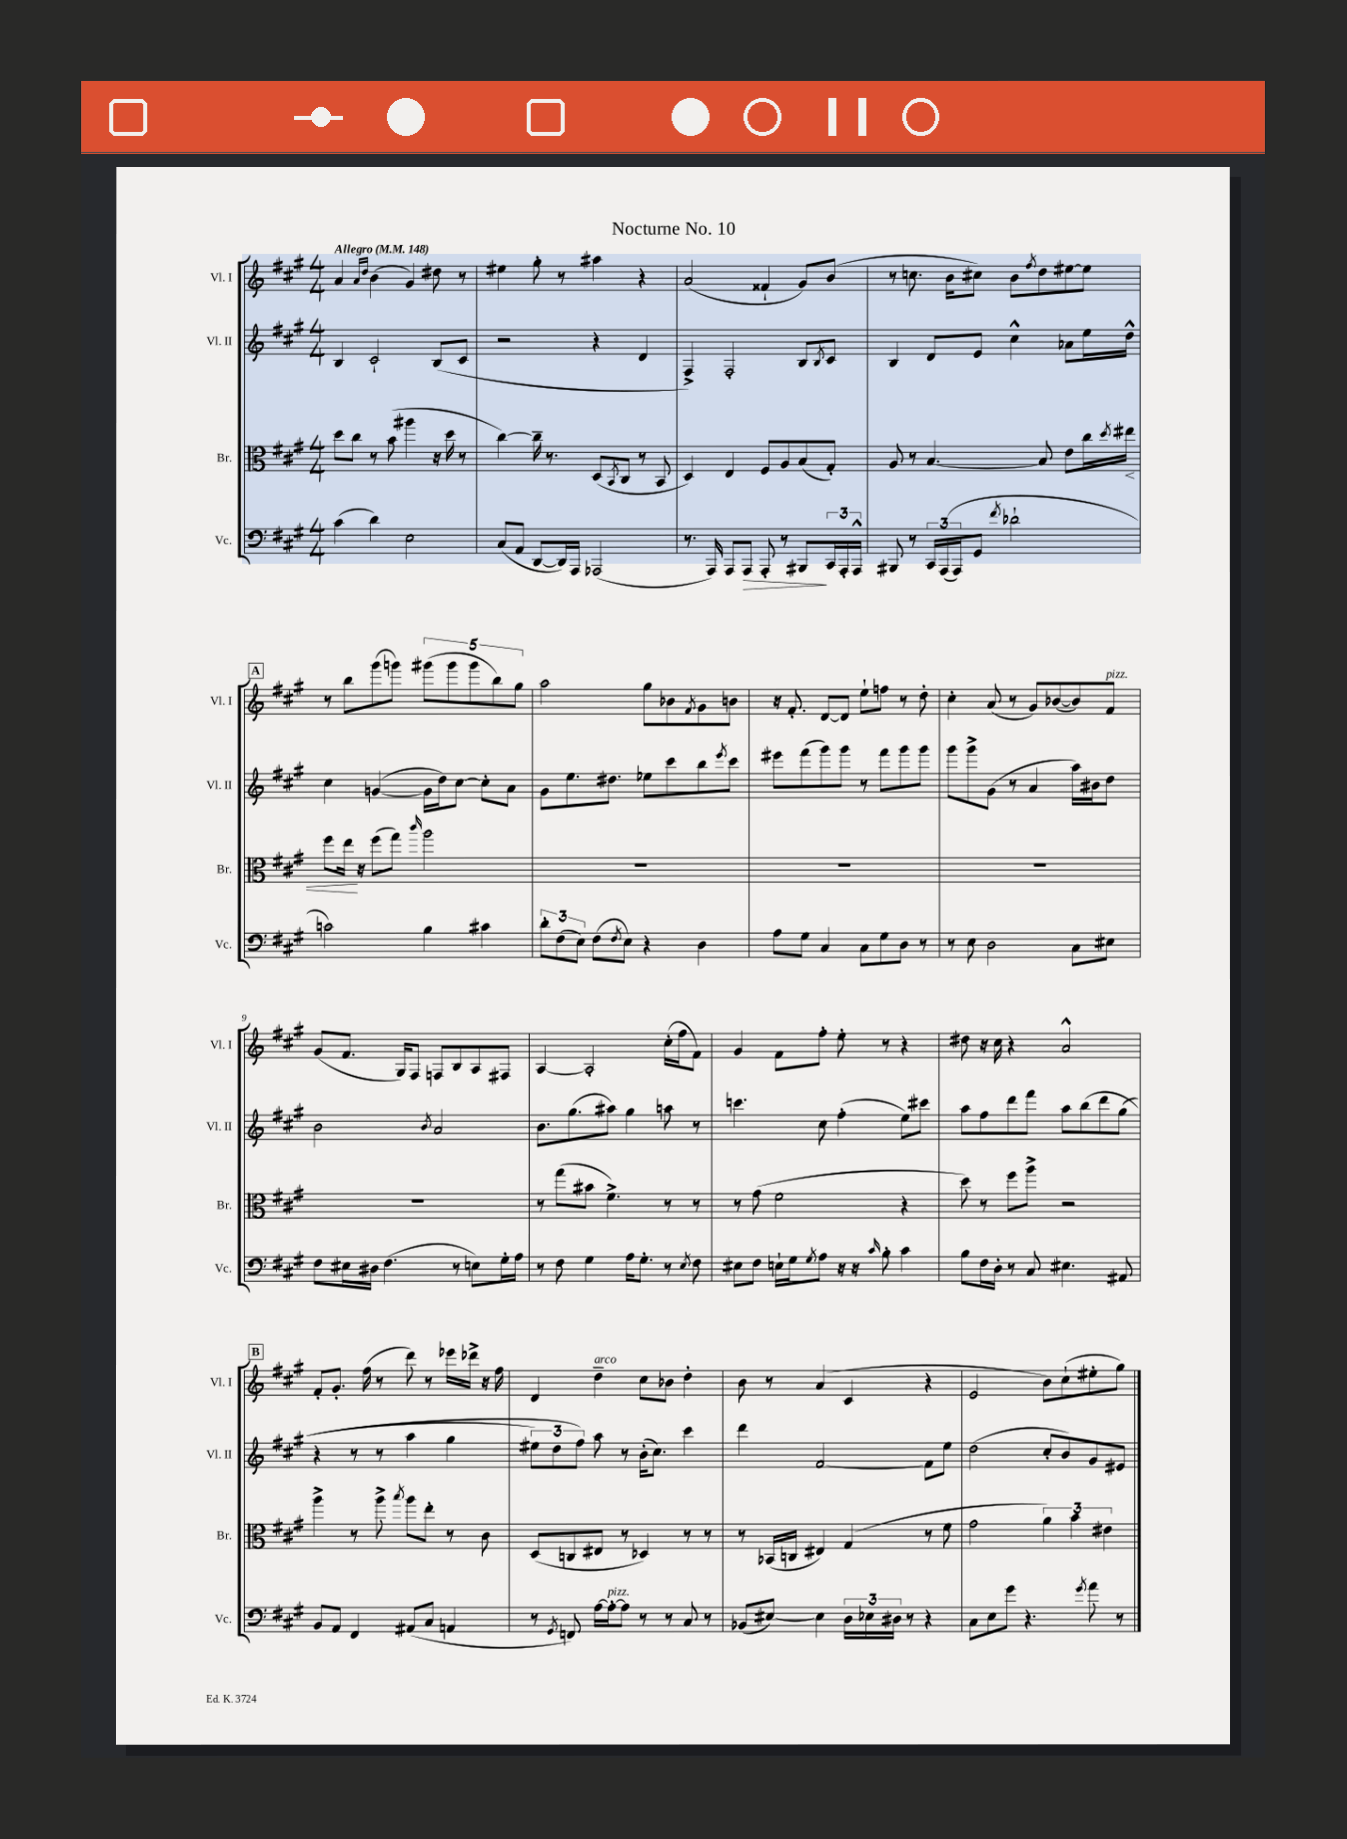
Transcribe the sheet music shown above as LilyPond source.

\header { title = "Nocturne No. 10" }
<<
\new StaffGroup <<
\new Staff = "s0" \with { instrumentName = "Vl. I" shortInstrumentName = "Vl. I" } {
    \clef treble \key a \major \numericTimeSignature \time 4/4 \tempo "Allegro" 4 = 148
    a'4 \grace { a'16 d''16 } b'4( gis'4) dis''8 r8 |
    eis''4 gis''8-. r8 ais''4 r4 |
    a'2( fisis'4-! gis'8) b'8( |
    r8 c''8. b'16 cis''8) b'8 \acciaccatura { fis''8 } d''8 eis''8~ eis''8 |
    \mark \markup { \box "A" } r8 b''8 gis'''8( g'''8) \tuplet 5/4 { gis'''8( gis'''8 gis'''8 b''8) gis''8 } |
    a''2 gis''8 bes'8 \acciaccatura { fis'8 } gis'8 b'8 |
    r16 fis'8.-. d'8~ d'8 e''8-! f''8 r8 d''8-. |
    cis''4-. a'8( r8 gis'8) bes'8~( bes'8) fis'8^\markup { \italic "pizz." } |
    gis'8( fis'8. gis16) fis8 f8 b8 a8 fis8 |
    a4~ a2-. cis''16-.( fis''16 fis'8) |
    gis'4 fis'8 fis''8-. e''8-. r8 r4 |
    dis''8 r16 cis''16 r4 a'2-^ |
    \mark \markup { \box "B" } fis'8-. gis'8.-. fis''16( r8 d'''8) r8 ees'''16 des'''16-> r16 fis''16 |
    d'4 d''4--^\markup { \italic "arco" } cis''8 bes'8 d''4-. |
    b'8 r8 a'4( cis'4 r4 |
    e'2 b'8) cis''8-!( eis''8-. gis''8) \bar "|." |
}
\new Staff = "s1" \with { instrumentName = "Vl. II" shortInstrumentName = "Vl. II" } {
    \clef treble \key a \major \numericTimeSignature \time 4/4
    b4 cis'2-! b8( cis'8 |
    r2 r4 d'4 |
    fis4->) fis2-. b8 \acciaccatura { b8 } cis'8 |
    b4 d'8 e'8 cis''4-^ aes'8 e''16 d''16-^ |
    \mark \markup { \box "A" } cis''4 g'4~( g'16 d''16) cis''8~ cis''8-. a'8 |
    gis'8 e''8. dis''8. ees''8 cis'''8 b''8 \acciaccatura { e'''8 } cis'''8 |
    eis'''8 fis'''8( gis'''8) gis'''8 r8 fis'''8 gis'''8 gis'''8 |
    gis'''8 gis'''8-> gis'8( r8 a'4 a''16) bis'16 d''8 |
    b'2 \acciaccatura { b'8 } a'2 |
    b'8. gis''8.( ais''8) gis''4 a''8 r8 |
    c'''4. cis''8 fis''4-.( e''8) cis'''8 |
    a''8 fis''8 d'''8 fis'''8 a''8 b''8\( d'''8 gis''8( |
    \mark \markup { \box "B" } r4 r8 r8 a''4 gis''4 |
    \tuplet 3/2 { eis''8) d''8 fis''8\) } a''8 r8 b'16-.( cis''8.) cis'''4 |
    d'''4 fis'2~ fis'8 e''8 |
    d''2( cis''8-. b'8) gis'8 eis'8 \bar "|." |
}
\new Staff = "s2" \with { instrumentName = "Br." shortInstrumentName = "Br." } {
    \clef alto \key a \major \numericTimeSignature \time 4/4
    d''8 cis''8 r8 b'8( ais''4 r16 d''16 r8 |
    cis''4~) cis''16-- r8. d8( \acciaccatura { b,8 } cis8 r8 b,8 |
    d4) e4 fis8 a8 b8( gis8-.) |
    a8 r8 b4.~ b8 e'8 cis''16 \acciaccatura { d''8 } eis''16\< |
    \mark \markup { \box "A" } fis''8 e''16\! r16 fis''8( gis''8) \grace { cis'''16 } a''2 |
    R1 |
    R1 |
    R1 |
    R1 |
    r8 gis''8( bis'8 fis'4.->) r8 r8 |
    r8 gis'8( fis'2 r4 |
    d''8) r8 fis''8 a''8-> r2 |
    \mark \markup { \box "B" } a''4-> r8 a''8-> \acciaccatura { b''8 } a''8 e''8-. r8 cis'8 |
    d8( c8 eis8 r8 des4) r8 r8 |
    r8 bes,16( c16 eis4) gis4( r8 fis'8 |
    gis'2 \tuplet 3/2 { a'4) b'4 eis'4 } \bar "|." |
}
\new Staff = "s3" \with { instrumentName = "Vc." shortInstrumentName = "Vc." } {
    \clef bass \key a \major \numericTimeSignature \time 4/4
    cis'4( d'4) e2 |
    cis8( a,8 d,8~ d,16) a,,16 aes,,2( |
    r8. a,,16) a,,8 a,,8\> a,,8-. r8 bis,,8\! \tuplet 3/2 { cis,16 a,,16-. a,,16-^ } |
    bis,,8 r8 \tuplet 3/2 { cis,16 a,,16(\( a,,16) } gis,8 \acciaccatura { fis'8 } des'2-! |
    \mark \markup { \box "A" } c'2\) b4 cis'4 |
    \tuplet 3/2 { d'8-. fis8( e8) } fis8( \acciaccatura { fis8 } e8) r4 d4 |
    a8 gis8 cis4 cis8 gis8 d8 r8 |
    r8 e8 d2 cis8 eis8 |
    fis8 eis16 dis16 fis4.( r8 e8) gis16-. a16 |
    r8 fis8 gis4 a16 gis8.-. r8 \acciaccatura { e8 } fis8 |
    eis8 fis8 e16-! gis16 \acciaccatura { gis8 } a8 r16 r16 \grace { cis'16 } b8-. cis'4 |
    b8 fis16 d16-. r8 cis8 eis4. ais,8 |
    \mark \markup { \box "B" } b,8 a,8 fis,4 ais,8( cis8 a,4 |
    r8 \acciaccatura { gis,8 } f,8) a16~ a16~-.^\markup { \italic "pizz." } a8 r8 r8 cis8 r8 |
    bes,8( eis8~) eis4 \tuplet 3/2 { d16 ees16 dis16 } r8 r4 |
    cis8 e8 gis'8 r4. \acciaccatura { gis'8 } a'8 r8 \bar "|." |
}
>>
>>
